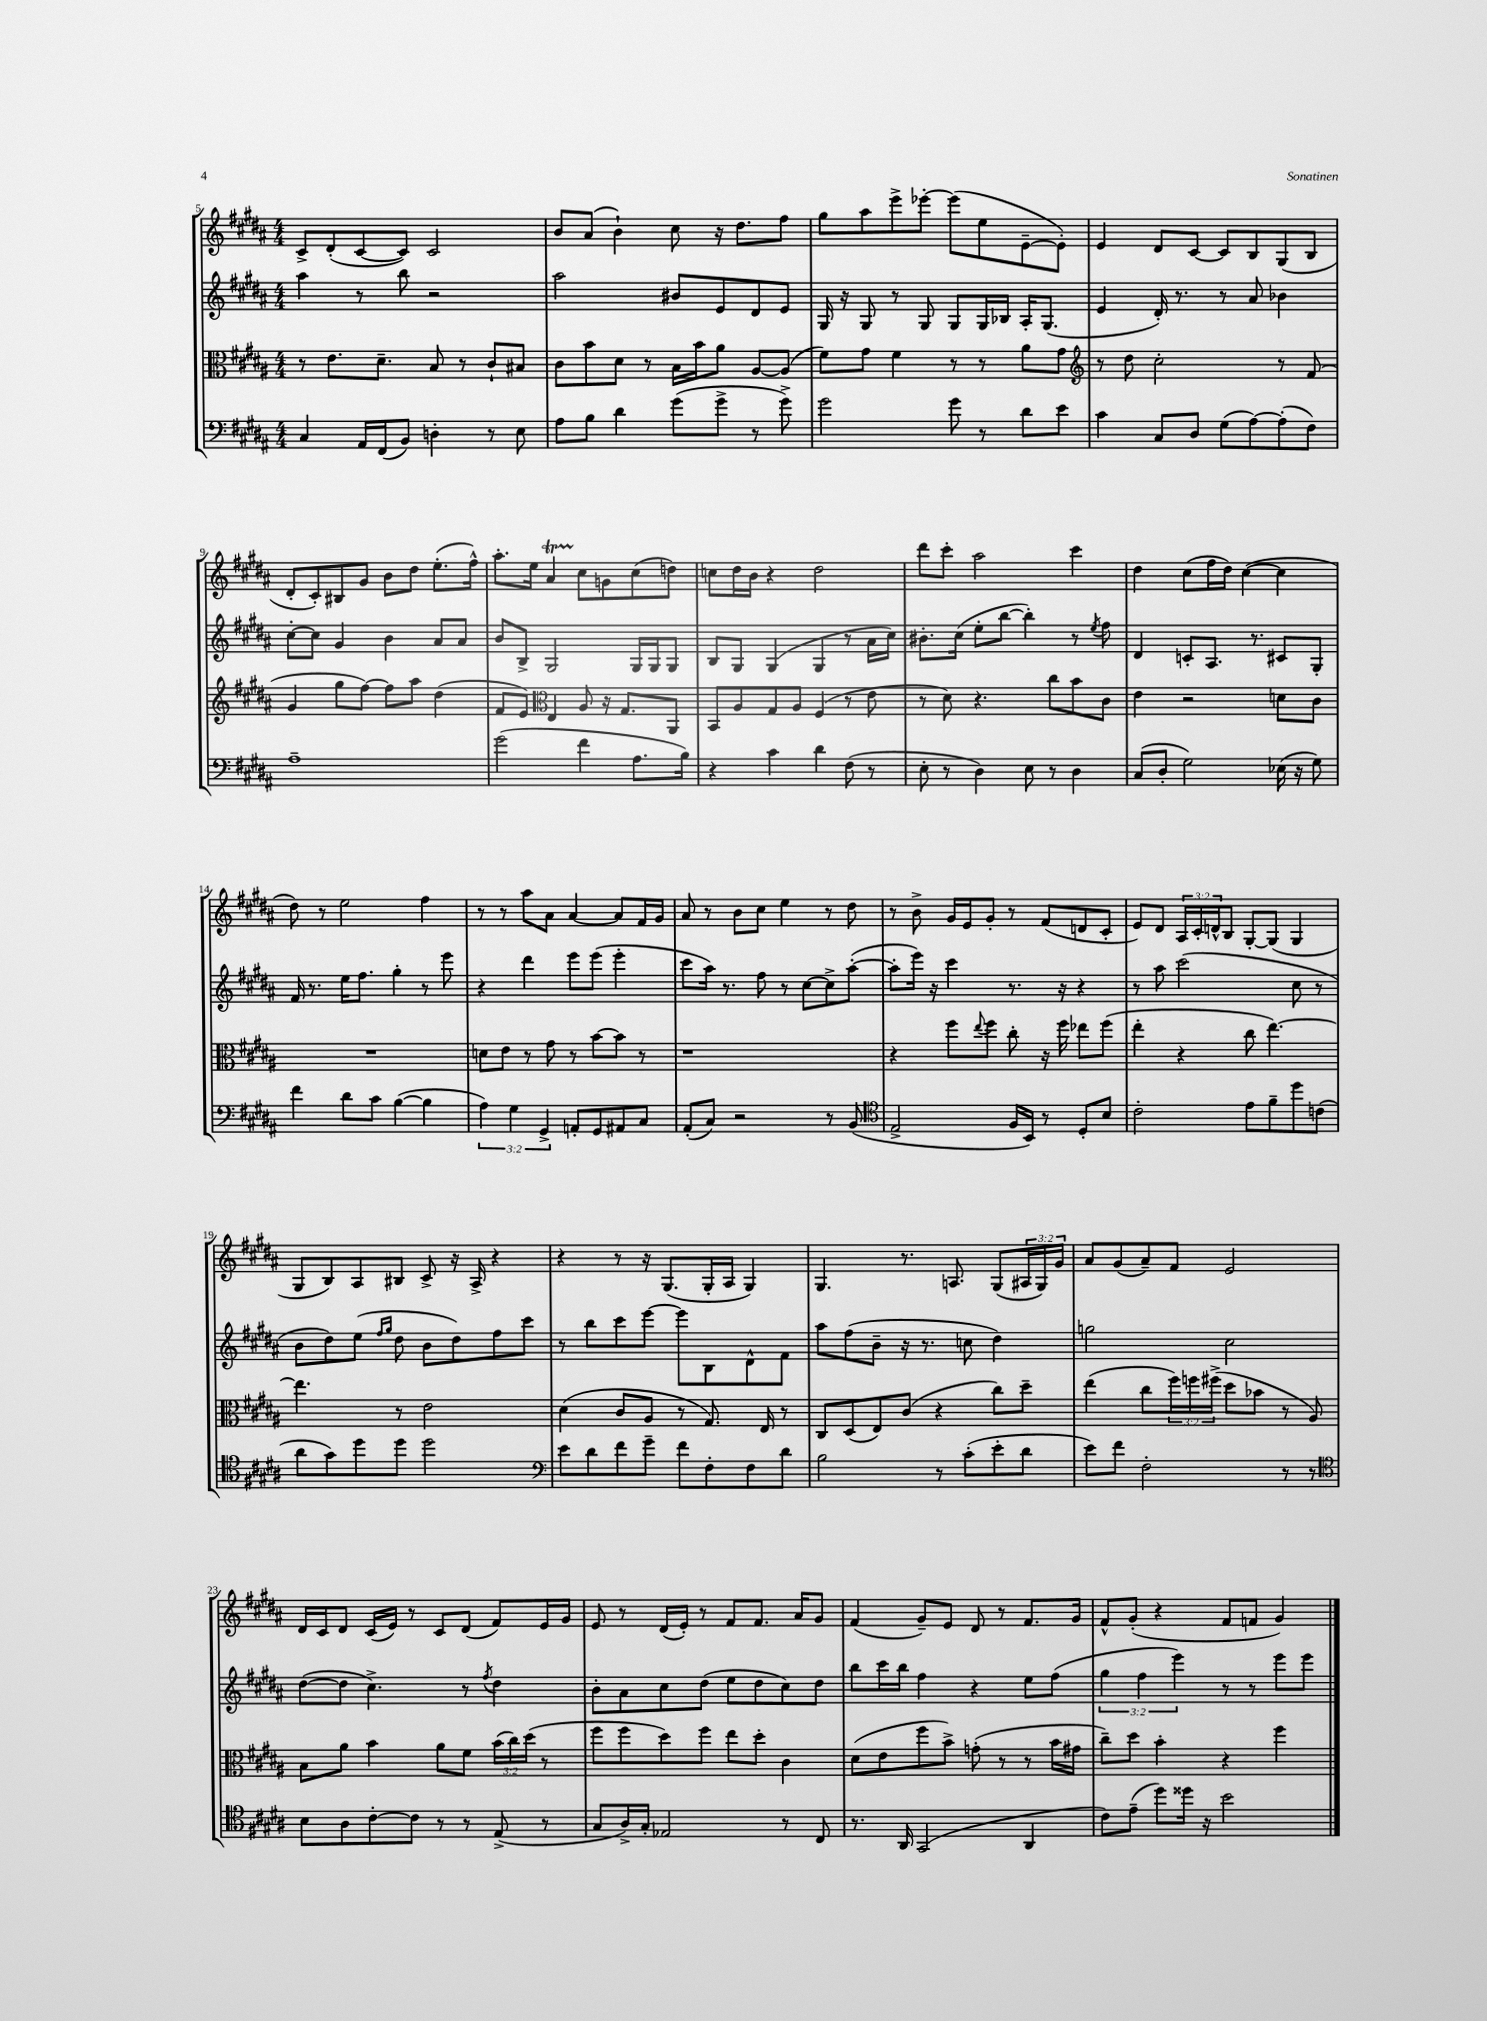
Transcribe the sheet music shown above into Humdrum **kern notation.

**kern	**kern	**kern	**kern
*part4	*part3	*part2	*part1
*staff4	*staff3	*staff2	*staff1
*clefF4	*clefC3	*clefG2	*clefG2
*k[f#c#g#d#a#]	*k[f#c#g#d#a#]	*k[f#c#g#d#a#]	*k[f#c#g#d#a#]
*M4/4	*M4/4	*M4/4	*M4/4
=5	=5	=5	=5
4C#/	8r	4aa#\	8c#^/L
.	8.e\L	.	(8d#'/
16AA#/LL	.	8r	[8c#/
(16FF#/J	8.d#~\J	.	.
8BB/J)	.	8bb\	8c#/J])
4Dn'\	8B/	2r	2c#/
.	8r	.	.
8r	8c#`/L	.	.
8E\	8B#X/J	.	.
=6	=6	=6	=6
8A#\L	8c#\L	2aa#\	8b/L
8B\J	8b\	.	(8a#/J
4d#\	8d#\J	.	4b`\)
.	8r	.	.
(8g#\L	16B\LL	8b#X/L	8cc#\
.	16b\J	.	.
8g#^\J	8a#\J	8e/	16r
.	.	.	8.dd#\L
8r	[8A#/L	8d#/	.
8g#^\)	(8A#/J]	8e/J	8ff#\J
=7	=7	=7	=7
2g#\	8f#\L)	16G#/	8gg#\L
.	.	16r	.
.	8g#\J	8G#/	8aa#\
.	4f#\	8r	8eee^\
.	.	8G#/	[8eee-X'\J
8g#\	8r	8G#/L	(8eee-\L]
8r	8r	16G#/L	8ee\
.	.	16B-X/JJ	.
8d#\L	8a#\L	16A#'/KL	[8e~\
.	.	(8.G#/J	.
8e\J	8g#\J	.	8e'\J])
=8	=8	=8	=8
*	*clefG2	*	*
4c#\	8r	4e/	4e/
.	8dd#\	.	.
8C#/L	2cc#'\	16d#'/)	8d#/L
.	.	8.r	.
8D#/J	.	.	[8c#/J
(8G#\L	.	8r	8c#/L]
[8A#\)	.	8a#/	8B/
(8A#'\]	8r	4b-X\	(8G#/
8F#\J)	(8f#/	.	8B/J
!!LO:LB:g=z
=9	=9	=9	=9
1A#~	4g#/	[8cc#'\L	8d#'/L
.	.	8cc#\J]	8c#'/)
.	8gg#\L	4g#/	8B#X/
.	[8ff#\J)	.	8g#/J
.	8ff#\L]	4b\	8b\L
.	8aa#\J	.	8dd#\J
.	(4dd#\	8a#/L	(8.ee'\L
.	.	8a#/J	.
.	.	.	16ff#^^\Jk)
=10	=10	=10	=10
(2g#\	8f#/L	8b/L	8.aa#'\L
.	8e/J)	8B^/J	.
.	.	.	16ee\Jk
*	*clefC3	*	*
.	4E/	2G#/	4a#t/
4f#\	8A#/	.	8cc#\L
.	16r	.	8gn\
.	8.G#/L	.	.
8.A#\L	.	16G#/LL	(8cc#\
.	.	16G#/J	.
.	8AA#/J	8G#/J	8ddn\J)
16B\Jk)	.	.	.
=11	=11	=11	=11
4r	8BB/L	8B/L	8ccn\L
.	8A#/	8G#/J	16dd#\L
.	.	.	16b\JJ
4c#\	8G#/	(4G#/	4r
.	8A#/J	.	.
4d#\	(4F#/	4G#/	2dd#\
(8F#\	8r	8r	.
8r	8e\	16a#\LL	.
.	.	16cc#\JJ)	.
=12	=12	=12	=12
8E'\	8r	8.b#X'\L	8ddd#\L
8r	8d#\)	.	8ccc#'\J
.	.	(16cc#\Jk	.
4D#\)	4.r	8ee'\L	2aa#\
.	.	[8bb\J	.
8E\	.	4bb'\])	.
8r	8cc#\L	.	.
4D#\	8b\	8r	4ccc#\
.	.	8qee/	.
.	8c#\J	8ff#\	.
=13	=13	=13	=13
(8C#/L	4e\	4d#/	4dd#\
8D#'/J	.	.	.
2G#\)	2r	8cn'/L	(8cc#\L
.	.	8.A#/J	16ff#\L
.	.	.	16dd#\JJ)
.	.	.	([4cc#\
.	.	8.r	.
(16E-X\	8dn\L	8c#X/L	4cc#\]
16r	.	.	.
8G#\)	8c#\J	8G#'/J	.
!!LO:LB:g=z
=14	=14	=14	=14
4f#\	1r	16f#/	8dd#\)
.	.	8.r	.
.	.	.	8r
8d#\L	.	16ee\KL	2ee\
.	.	8.ff#\J	.
8c#\J	.	.	.
([4B\	.	4gg#'\	.
4B\]	.	8r	4ff#\
.	.	8eee\	.
=15	=15	=15	=15
6A#\)	8dn\L	4r	8r
.	8e\J	.	8r
6G#\	.	.	.
.	8r	4ddd#\	8aa#\L
6GG#^/	.	.	.
.	8g#\	.	8a#\J
8AAn'/L	8r	8eee\L	[4a#/
8GG#/	[8b\L	(8eee\J	.
8AA#X/	8b\J]	4eee'\	8a#/L]
8C#/J	8r	.	16f#/L
.	.	.	16g#/JJ
=16	=16	=16	=16
(8AA#'/L	1r	8ccc#\L	8a#/
8C#/J)	.	16aa#\Jk)	8r
.	.	8.r	.
2r	.	.	8b\L
.	.	8ff#\	8cc#\J
.	.	8r	4ee\
.	.	[8cc#\L	.
8r	.	8cc#^\]	8r
(8BB/	.	([8aa#'\J	8dd#\
=17	=17	=17	=17
*clefC4	*	*	*
2E^/	4r	8aa#'\L]	8r
.	.	16eee\Jk)	8b^\
.	.	16r	.
.	8ff#\L	4ccc#\	16g#/LL
.	.	.	16e/J
.	8qqee/	.	.
.	8ff#\J	.	8g#'/J
16F#/LL	8cc#'\	8.r	8r
16BB/JJ)	.	.	.
8r	16r	.	(8f#/L
.	16ff#\	16r	.
8D#'/L	8ee-X\L	4r	8dn/
8B/J	(8ff#\J	.	8c#'/J
=18	=18	=18	=18
2c#'\	4ee'\	8r	8e/L)
.	.	8aa#\	8d#/J
.	4r	(2ccc#\	24A#/LL
.	.	.	24c#'/
.	.	.	24dn^^/J
.	.	.	8B/J
8e\L	8cc#\	.	[8G#'/L
8f#~\	[4.ee\)	.	(8G#/J]
8dd#\	.	8cc#\	4G#/
(8cn\J	.	8r	.
!!LO:LB:g=z
=19	=19	=19	=19
8a#\L	4.ee\]	8b\L	8G#/L
8g#\)	.	8dd#\)	8B/)
8dd#\	.	(8ee\J	8A#/
.	.	16qqff#/LL	.
.	.	16qqgg#/JJ	.
8dd#\J	8r	8dd#\	8B#X/J
2dd#\	2e\	8b\L	8c#^/
.	.	8dd#\)	16r
.	.	.	16A#^/
.	.	8ff#\	4r
.	.	8ccc#\J	.
=20	=20	=20	=20
*clefF4	*	*	*
8e\L	(4d#\	8r	4r
8d#\	.	8bb\L	.
8f#\	8c#/L	8ccc#\	8r
8g#~\J	8A#/J	[8eee\J	16r
.	.	.	(8.G#/L
8f#\L	8r	8eee\L]	.
8F#'\	8.G#/)	8B\	16G#'/L
.	.	.	16A#/JJ
8F#\	.	8d#^^\	4G#/)
.	16E/	.	.
8d#\J	8r	8f#\J	.
=21	=21	=21	=21
2B\	8C#/L	8aa#\L	4.G#/
.	(8D#/	(8ff#\	.
.	8E/)	8b~\J	.
.	(8c#/J	16r	8.r
.	.	8.r	.
8r	4r	.	.
.	.	.	8.An/
(8c#'\L	.	8ccn\	.
8e'\	8cc#\L)	4dd#\)	(8G#/L
8d#\J	8dd#~\J	.	24A#X/L
.	.	.	24G#/)
.	.	.	24g#/JJ
=22	=22	=22	=22
8e\L)	(4ee\	2ggn\	8a#/L
8f#\J	.	.	(8g#/
2F#'\	8cc#\L	.	8a#~/)
.	24ff#\L)	.	8f#/J
.	24ffn\	.	.
.	(24ff#X^\JJ	.	.
.	8dd#\L	2cc#\	2e/
.	8b-X\J	.	.
8r	8r	.	.
8r	8A#/)	.	.
!!LO:LB:g=z
=23	=23	=23	=23
*clefC4	*	*	*
8B\L	8B\L	([8dd#\L	16d#/LL
.	.	.	16c#/J
8A#\	8a#\J	8dd#\J]	8d#/J
[8c#'\	4b\	4.cc#^\)	(16c#/LL
.	.	.	16e/JJ)
8c#\J]	.	.	8r
8r	8a#\L	.	8c#/L
8r	8f#\J	8r	(8d#/J
.	.	8qff#/	.
(8E^/	(24b\LL	4dd#\	8f#/L)
.	24cc#\)	.	.
.	(24dd#\JJ	.	.
8r	8r	.	16e/L
.	.	.	16g#/JJ
=24	=24	=24	=24
8G#/L	8ff#\L	8b'\L	8e/
16A#^/L)	8ff#\	8a#\	8r
16G#'/JJ	.	.	.
2E-X/	8dd#\)	8cc#\	(16d#/LL
.	.	.	16e'/JJ)
.	8ff#\J	(8dd#\J	8r
.	8ee\L	8ee\L	8f#/L
.	8dd#'\J	8dd#\	8.f#/J
8r	4c#\	8cc#\)	.
.	.	.	16a#/KL
8C#/	.	8dd#\J	8g#/J
=25	=25	=25	=25
8.r	(8d#\L	8bb\L	(4f#/
.	8e\	16ccc#\L	.
16AA#/	.	16bb\JJ	.
(2GG#/	8ff#\	4ff#\	8g#~/L)
.	8b^\J)	.	8e/J
.	(8gn'\	4r	8d#/
.	8r	.	8r
4AA#/	8r	8ee\L	8.f#/L
.	16b\LL	(8ff#\J	.
.	16g#X\JJ	.	16g#/Jk
=26	=26	=26	=26
8c#\L)	8cc#~\L)	6gg#\	8f#^^/L
(8e~\J	8dd#\J	.	(8g#'/J
.	.	6ff#\	.
8dd#\L)	4b'\	.	4r
.	.	6eee\)	.
16dd##X\Jk	.	.	.
16r	.	.	.
2b\	4r	8r	8f#/L
.	.	8r	8fn/J
.	4ff#\	8eee\L	4g#/)
.	.	8eee\J	.
==	==	==	==
*-	*-	*-	*-
